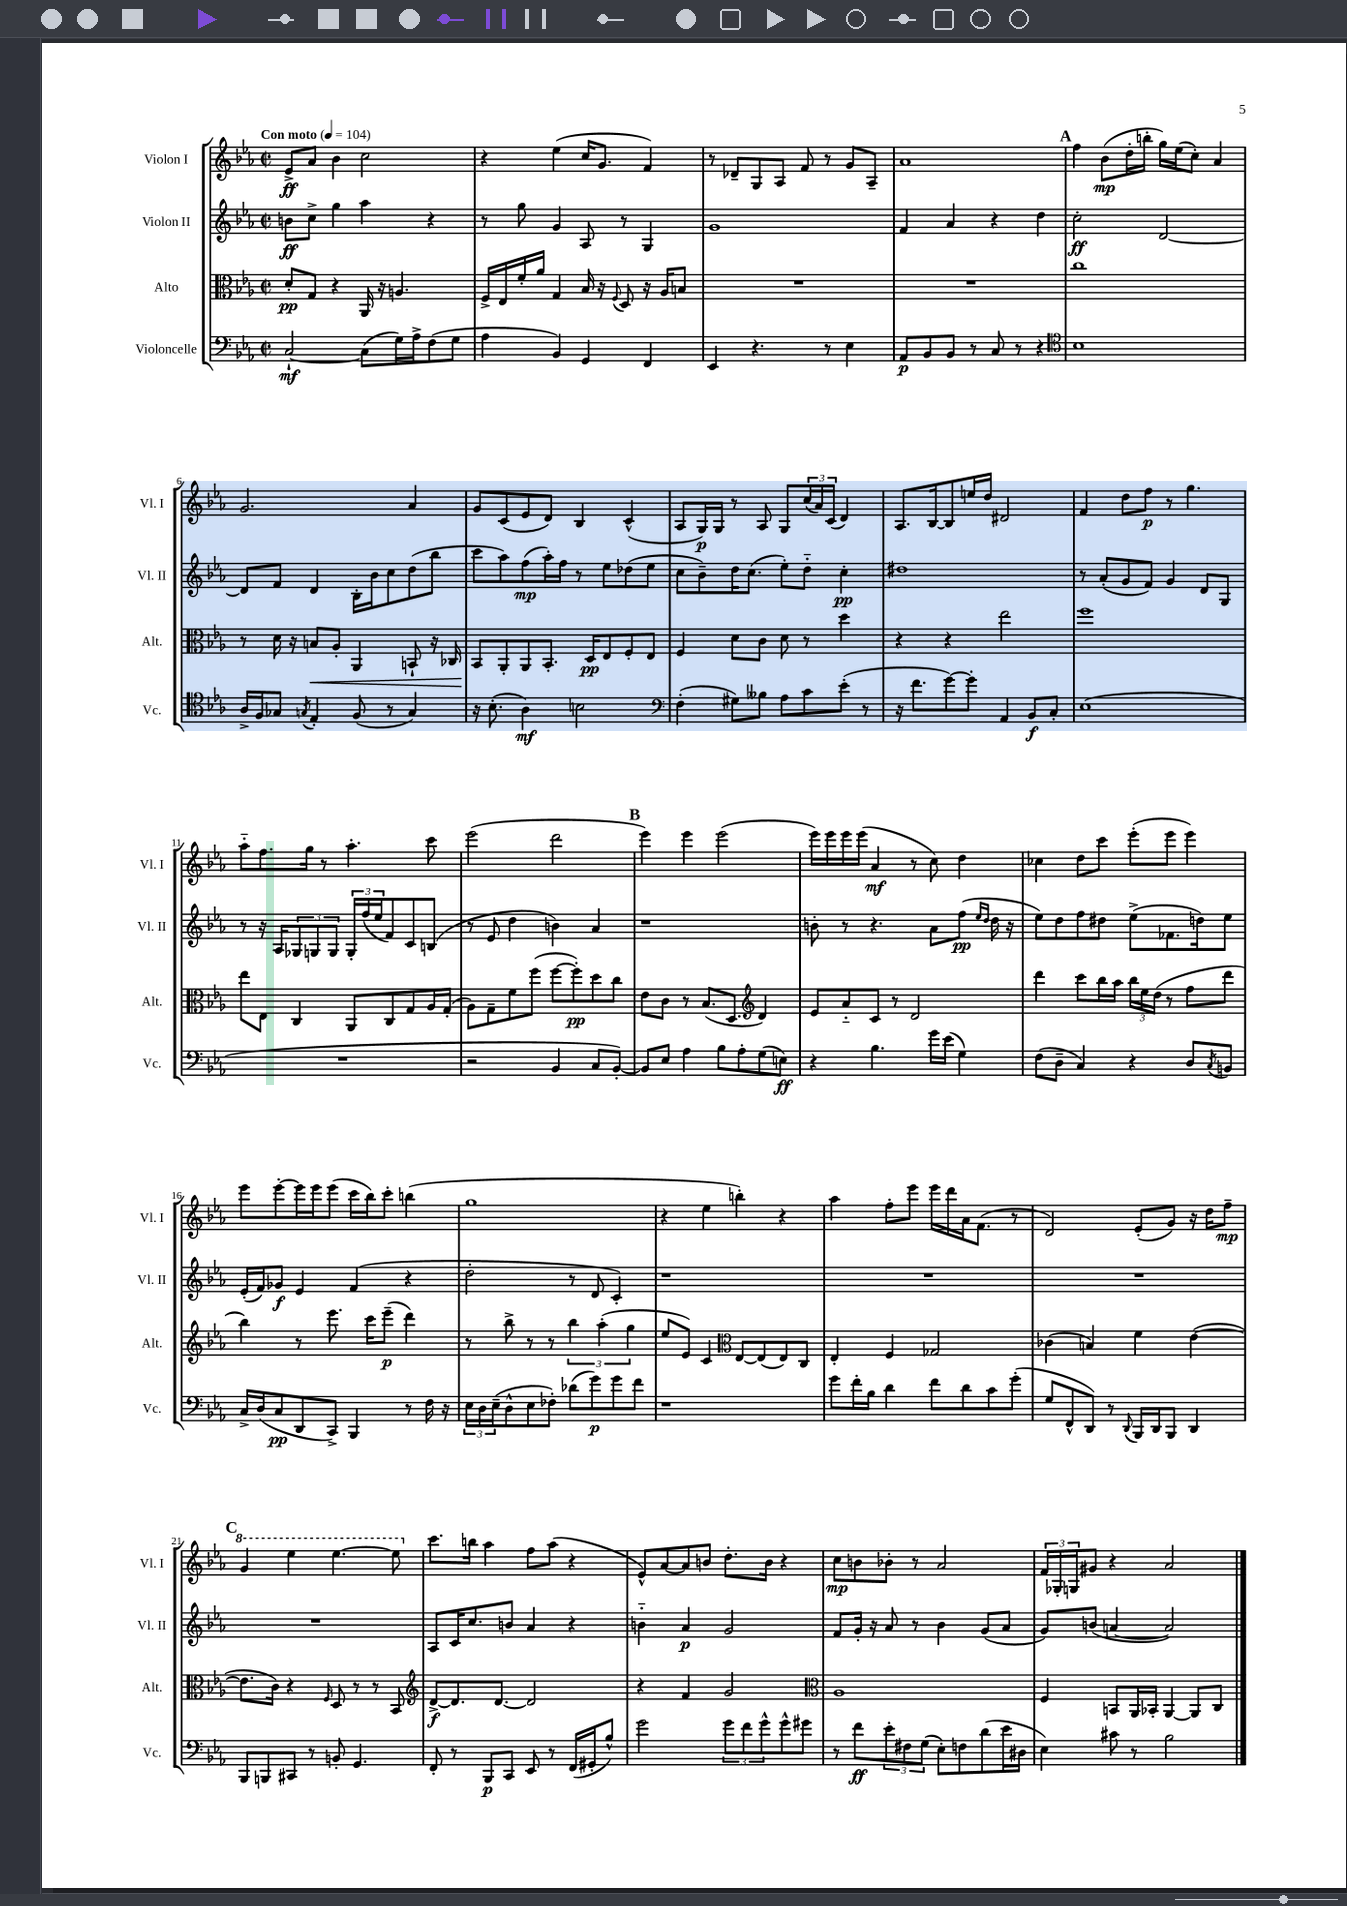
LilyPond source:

<<
\new StaffGroup <<
\new Staff = "s0" \with { instrumentName = "Violon I" shortInstrumentName = "Vl. I" } {
    \clef treble \key ees \major \defaultTimeSignature \time 2/2 \tempo "Con moto" 4 = 104
    ees'8->\ff aes'8 bes'4 c''2 |
    r4 ees''4( c''16 g'8. f'4) |
    r8 des'8-- g8 aes8 f'8 r8 g'8 aes8-- |
    aes'1 |
    \mark \markup { \bold "A" } f''4 bes'8\mp( d''16-. b''16-. g''16) ees''16( c''8-.) aes'4 |
    g'2. aes'4 |
    g'8 c'8( ees'8 d'8) bes4 c'4-^( |
    aes8 g16\p) g16 r8 aes8 g8 \tuplet 3/2 { c''16( aes'16) c'16( } d'4) |
    aes8. bes16~ bes8 e''16 d''16 dis'2 |
    f'4 d''8 f''8\p r8 g''4. |
    aes''8-_ f''8. g''16 r8 aes''4.-. c'''8 |
    ees'''2( d'''2 |
    \mark \markup { \bold "B" } ees'''4) ees'''4 ees'''2( |
    ees'''16) ees'''16 ees'''16 ees'''16( aes'4\mf r8 c''8) d''4 |
    ces''4 d''8 c'''8 ees'''8-.( ees'''8 ees'''4) |
    ees'''8 ees'''8~-. ees'''16 ees'''16 ees'''8( c'''16 bes''16) c'''8-. b''4( |
    g''1 |
    r4 ees''4 b''4-.) r4 |
    aes''4 f''8-. ees'''8 ees'''16 d'''16 aes'16 f'8.( r8 |
    d'2) ees'8-.( g'8) r16 d''16 f''8--\mp |
    \mark \markup { \bold "C" } \ottava #1 g''4 ees'''4 ees'''4.~ ees'''8 \ottava #0 |
    c'''8. b''16 aes''4 f''8 aes''8( r4 |
    ees'8-^) aes'8~ aes'8 b'8 d''8.-. b'16 r4 |
    c''8\mp b'8 bes'8-. r8 aes'2 |
    \tuplet 3/2 { f'16 ges16-. g16 } gis'8 r4 aes'2 \bar "|." |
}
\new Staff = "s1" \with { instrumentName = "Violon II" shortInstrumentName = "Vl. II" } {
    \clef treble \key ees \major \defaultTimeSignature \time 2/2
    b'8\ff c''8-> g''4 aes''4 r4 |
    r8 g''8 g'4 aes8 r8 g4 |
    g'1 |
    f'4 aes'4 r4 d''4 |
    \mark \markup { \bold "A" } c''2-.\ff d'2~ |
    d'8 f'8 d'4 bes16-. bes'16 c''8 d''8( bes''8 |
    c'''8 aes''8) f''8\mp( aes''16-.) f''16 r8 ees''8 des''8( ees''8 |
    c''8 bes'8--) d''16 c''8.( ees''8-.) d''8-_ c''4-.\pp |
    dis''1 |
    r8 aes'8-.( g'8 f'8) g'4 d'8 g8 |
    r8 r16 aes16 \tuplet 3/2 { ges8 g8 g8 } \tuplet 3/2 { g16-. f''16( ees''16 } f'8) c'8 b8( |
    r8 ees'8 d''4 b'4) aes'4 |
    \mark \markup { \bold "B" } r1 |
    b'8-. r8 r4. aes'8 f''8\pp( \grace { ees''16 d''16 } d''16 r16 |
    ees''8) d''8 f''8 dis''8 ees''8->( fes'8. d''16) ees''8 |
    ees'16-.( f'16) ges'8\f ees'4 f'4( r4 |
    d''2-. r8 d'8 c'4-.) |
    r1 |
    R1 |
    R1 |
    \mark \markup { \bold "C" } R1 |
    aes8 c'16 c''8. b'8 aes'4 r4 |
    b'4-_ aes'4\p g'2 |
    f'8 g'16-. r16 aes'8 r8 bes'4 g'8( aes'8 |
    g'8) b'8( a'4~ a'2) \bar "|." |
}
\new Staff = "s2" \with { instrumentName = "Alto" shortInstrumentName = "Alt." } {
    \clef alto \key ees \major \defaultTimeSignature \time 2/2
    d'8-.\pp g8 r4 aes,16 r16 a4. |
    f16-> ees16 f'16-. aes'16 g4 bes16 r16 \appoggiatura { f8 } d8 r16 aes16 b8 |
    R1 |
    R1 |
    \mark \markup { \bold "A" } c''1 |
    r8 d'16 r16 b8\< aes8-. aes,4 b,8-! r16 ces16 |
    bes,8\! aes,8-. aes,8 bes,8.-. d16\pp ees8 f8-. ees8 |
    f4 d'8 c'8 d'8 r8 d''4 |
    r4 r4 ees''2 |
    f''1 |
    ees''8 ees8 c4 aes,8 c8 g8 aes16 g16-.( |
    aes8) g8-- f'8 f''8( f''8~ f''8-.\pp) d''8 c''8 |
    \mark \markup { \bold "B" } ees'8 c'8 r8 bes8.( d8. \clef treble d'4) |
    ees'8 aes'8-_ c'8 r8 d'2 |
    d'''4 c'''8 bes''16 aes''16 \tuplet 3/2 { bes''16 ees''16 d''16( } r8 f''8 d'''8 |
    bes''4) r8 ees'''8. c'''16 ees'''8--\p( d'''4) |
    r8 bes''8-> r8 r8 \tuplet 3/2 { bes''4 aes''4-.( g''4 } |
    ees''8 ees'8) c'4 \clef alto ees8~ ees8( ees8) c8 |
    ees4-. f4 ges2 |
    ces'4( b4) f'4 ees'4~( |
    \mark \markup { \bold "C" } ees'8. c'16) r4 \grace { f16 } d8 r8 r8 bes,8 |
    \clef treble d'8~->\f d'8. d'8.~ d'2 |
    r4 f'4 g'2 |
    \clef alto aes1 |
    f4 b,8 aes,16 bes,16-. aes,4~ aes,8 c8 \bar "|." |
}
\new Staff = "s3" \with { instrumentName = "Violoncelle" shortInstrumentName = "Vc." } {
    \clef bass \key ees \major \defaultTimeSignature \time 2/2
    c2~-!\mf c8( g16) aes16-> f8( g8 |
    aes4 bes,4) g,4 f,4 |
    ees,4 r4. r8 ees4 |
    aes,8\p bes,8 bes,8 r8 c8 r8 r4 |
    \mark \markup { \bold "A" } \clef tenor bes1 |
    aes16-> f16 ges8 \acciaccatura { g8 } ees4-. f8( r8 g4) |
    r16 bes8.-.( aes4\mf) b2 |
    \clef bass f4-.( gis8) beses8 aes8 c'8 ees'8-.( r8 |
    r16 f'8. g'8~) g'8-. aes,4 bes,8\f c8-. |
    ees1( |
    R1 |
    r2 bes,4 c8 bes,8~-.) |
    \mark \markup { \bold "B" } bes,8 ees8 aes4 bes8 aes8-. g8( e8\ff) |
    r4 bes4. g'16 ees'16( g4) |
    f8( d8-- c4) r4 d8 \acciaccatura { c8 } b,8 |
    c16-> d16( c8\pp d,8 c,8->) bes,,4 r8 f16 r16 |
    \tuplet 3/2 { ees16 d16 ees16--( } d8-^ ees8 fes8-.) des'8( g'8\p) g'8 f'8 |
    r1 |
    g'8 f'16-. bes16 d'4 f'8 d'8 c'8 g'8-.( |
    g8 f,8-^ d,8) r8 \appoggiatura { d,8 } bes,,16 d,16 bes,,8 d,4 |
    \mark \markup { \bold "C" } bes,,8 b,,8 cis,8 r8 b,8-. g,4. |
    f,8-. r8 bes,,8\p c,8 ees,8 r8 f,16( gis,16-. bes8-^) |
    g'2 \tuplet 3/2 { g'8 f'8 g'8-^ } g'8-^ gis'8 |
    r8 f'8\ff \tuplet 3/2 { ees'8-. fis8 g8( } ees8-.) f8 d'8( ees'16 dis16 |
    ees4) cis'8 r8 bes2 \bar "|." |
}
>>
>>
